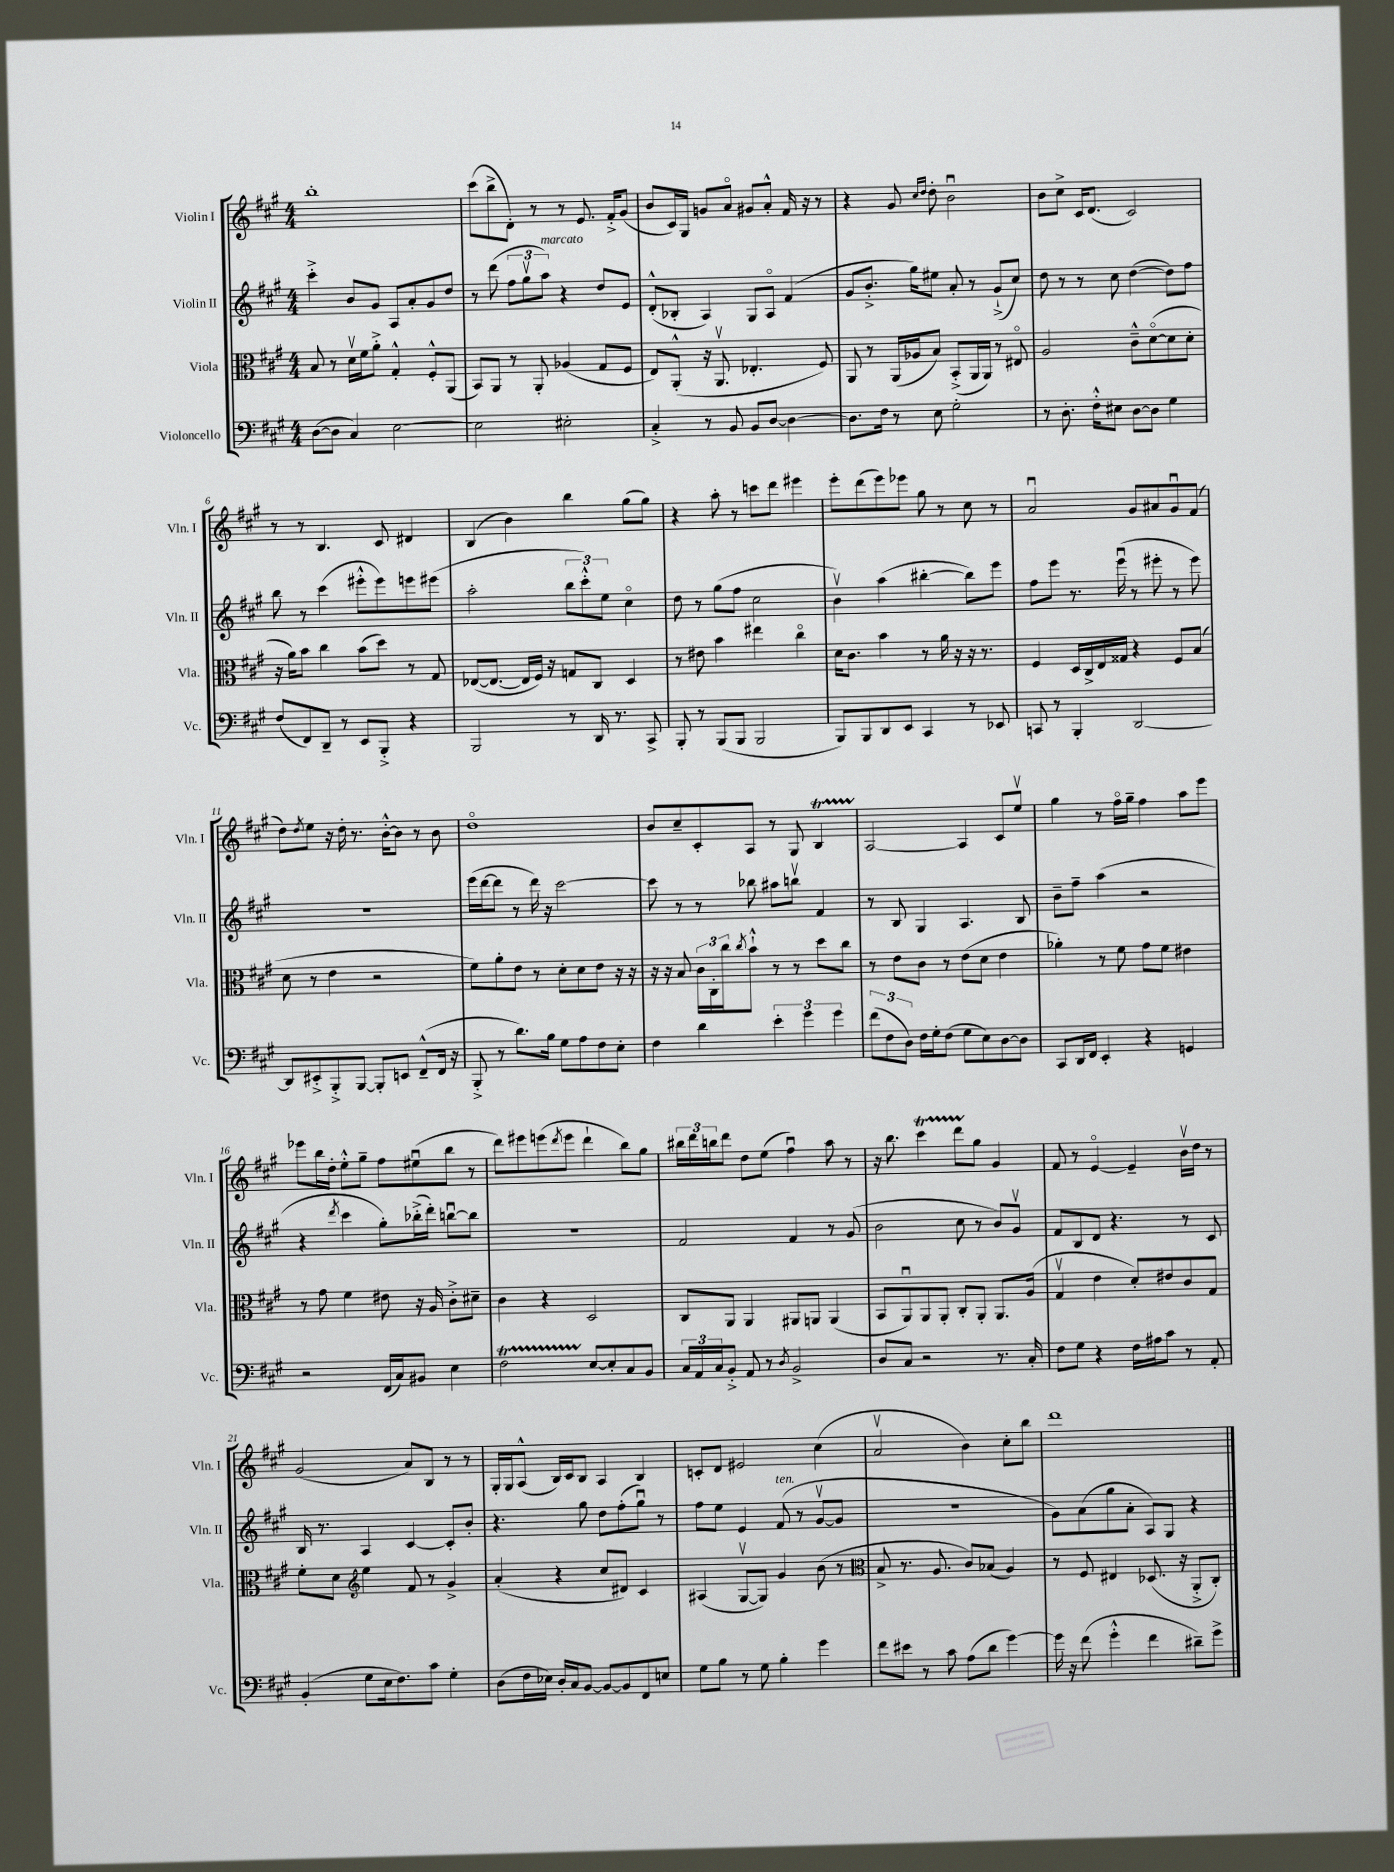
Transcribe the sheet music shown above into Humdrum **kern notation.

**kern	**kern	**kern	**kern
*part4	*part3	*part2	*part1
*staff4	*staff3	*staff2	*staff1
*I"Violoncello	*I"Viola	*I"Violin II	*I"Violin I
*I'Vc.	*I'Vla.	*I'Vln. II	*I'Vln. I
*clefF4	*clefC3	*clefG2	*clefG2
*k[f#c#g#]	*k[f#c#g#]	*k[f#c#g#]	*k[f#c#g#]
*M4/4	*M4/4	*M4/4	*M4/4
=1	=1	=1	=1
([8D\L	8B/	4ccc#'^\	1bb'
8D\J]	8r	.	.
4C#/)	16dv\LL	8b/L	.
.	16f#\J	.	.
.	8a'^\J	8g#/J	.
[2E\	4G#'^^/	8A/L	.
.	.	8a'/	.
.	8F#'^^/L	8g#/	.
.	(8AA/J	8dd/J	.
=2	=2	=2	=2
2E\]	8BB/L)	8r	(8ccc#\L
.	8AA/J	(8ddd\	8bb^\
.	8r	12ff#\L	8d'\J)
.	.	12gg#v\	.
.	8AA'/	.	8r
!	!	!LO:TX:a:i:t=marcato	!
.	.	12aa\J)	.
2E#X'\	(4A-X/	4r	8r
.	.	.	8.e/
.	8G#/L	8dd/L	.
.	.	.	16f#'^/KL
.	8F#/J	8e/J	(8g#/J
=3	=3	=3	=3
4C#'^/	8E/L)	(8d'^^/L	8b/L
.	(8AA'^^/J	8B-X'/J	16c#/L)
.	.	.	16G#/JJ
8r	16r	4A/)	8gn/L
.	8.AAv/	.	.
8BB/	.	.	8a/J
8BB/L	4.E-X'/	8G#/L	8g#X/L
[8D/J	.	8A/J	8a'^^/J
4D\_	.	(4f#/	16f#/
.	.	.	16r
.	8F#/)	.	8r
=4	=4	=4	=4
8.D\L]	8AA/	8g#/L	4r
.	8r	8.b'^/J	.
16F#\Jk	.	.	.
8r	(16AA/LL	.	8g#/
.	16A-X/J	16gg#\KL)	.
.	.	.	16qqcc#/LL
.	.	.	16qqdd/JJ
8E\	8B/J)	8ee#X\J	8dd'\
2G#'\	(8BB'^/L	8a'/	2bu\
.	16AA/L	8r	.
.	16AA/JJ)	.	.
.	8r	(8g#`^/L	.
.	8E#X/	8cc#/J)	.
=5	=5	=5	=5
8r	2A/	8dd\	8b\L
8.D'\	.	8r	8cc#^\J
.	.	8r	16c#/KL
16F#'^^\KL	.	.	(8.d/J
8E#X\J	.	8cc#\	.
[8D\L	8c#~^^\L	([4dd\	2c#/)
8D\J]	([8d\	.	.
4G#\	8d\]	8dd\L])	.
.	8d'\J	8ff#\J	.
!!LO:LB:g=z
=6	=6	=6	=6
(8F#/L	16r	8bb\	8r
.	16a\KL)	.	.
8FF#/)	8b\J	8r	8r
8DD~/J	4cc#\	(4ccc#\	4.B/
8r	.	.	.
8EE/L	(8b\L	8eee#X'^^\L	.
8BBB'^/J	8dd\J)	8eee#\)	8c#/
4r	8r	8eeen\	4d#X/
.	8G#/	(8eee#X\J	.
=7	=7	=7	=7
2BBB/	([8E-X/L	2aa'\	(4B/
.	8.E-/J_	.	.
.	.	.	4b\)
.	16E-/LL]	.	.
.	16F#/JJ)	.	.
.	16r	.	.
8r	8Gn/L	12bb\L	4bb\
.	.	12ccc#'^^\)	.
16DD/	8C#/J	.	.
.	.	12ee\J	.
8.r	.	.	.
.	4D/	4cc#\	(8gg#\L
8CC#^/	.	.	8gg#\J)
=8	=8	=8	=8
8BBB'/	8r	8dd\	4r
8r	8e#X\	8r	.
(8BBB/L	4b\	(8gg#\L	8aa'\
8BBB/J	.	8ff#\J	8r
2BBB/	4ee#X\	2cc#\	8cccn\L
.	.	.	8ddd\J
.	4cc#\	.	4eee#X\
=9	=9	=9	=9
8BBB/L)	16d\KL	4bv\)	8eee'\L
.	8.c#\J	.	.
8BBB/	.	.	(8ddd\
8DD/	4b\	(4aa\	8eee\)
8EE/J	.	.	8eee-X\J
4CC#/	8r	[4bb#X'\	8gg#\
.	16a\	.	8r
.	16r	.	.
8r	16r	8bb#\L])	8cc#\
.	8.r	.	.
8EE-X/	.	8eee\J	8r
=10	=10	=10	=10
8CCn/	4F#/	8ff#\L	2au/
8r	.	8eee\J	.
4BBB'/	16D/LL	8.r	.
.	16C#^/	.	.
.	16E/	.	.
.	16G##X/JJ	(16eeeu\	.
[2DD/	4r	8r	8g#/L
.	.	8eee#X'\	8a#X/
.	8F#/L	8r	8g#u/
.	(8B/J	8eee#\)	(8f#/J
!!LO:LB:g=z
=11	=11	=11	=11
8DD/L]	8d\	1r	8dd\L)
.	.	.	8qdd/
8EE#X'^/	8r	.	8ee\J
8BBB'^/	4e\	.	16r
.	.	.	16dd'\
[8BBB/J	.	.	8.r
8BBB'/L]	2r	.	.
.	.	.	[16b'^^\KL
8EEn/J	.	.	8b\J]
(8FF#~^^/L	.	.	8r
16FF#/Jk	.	.	8b\
16r	.	.	.
=12	=12	=12	=12
8BBB'^/	8f#\L)	(16eee\LL	1dd
.	.	[16ddd\J	.
8r	8a'\	8ddd\J]	.
8.d\L)	8e\J	8r	.
.	8r	16ddd\)	.
16B\Jk	.	16r	.
8G#\L	8d'\L	[2ccc#\	.
8A\	8d\	.	.
8F#\	8e\J	.	.
8E'\J	16r	.	.
.	16r	.	.
=13	=13	=13	=13
4F#\	16r	8ccc#\]	8b/L
.	16r	.	.
.	8B/	8r	8cc#~/
4d\	24c#\LL	8r	8c#'/
.	24C#'\	.	.
.	24cc#\J	.	.
.	8qcc#/	.	.
.	8b`^^\J	8bb-X\	8A/J
6e'\	8r	8aa#X\L	8r
.	8r	8bbnv\J	8G#/
6g#\	.	.	.
.	8dd\L	4f#/	4BT/
6g#\	.	.	.
.	8cc#\J	.	.
=14	=14	=14	=14
(12f#\L	8r	8r	[2A/
12F#\	.	.	.
.	8e\L	8B/	.
12D\J)	.	.	.
16F#\LL	8c#\J	4G#/	.
16G#'\J	.	.	.
(8F#\J	8r	.	.
8G#\L	(8e\L	4.A/	4A/]
8E\)	8d\J	.	.
[8D\	4e\	.	8c#/L
8D\J]	.	8B/	8eev/J
=15	=15	=15	=15
8CC#/L	4a-X'\)	8b~\L	4gg#\
16DD/L	.	8ff#~\J	.
16FF#/JJ	.	.	.
4EE'/	8r	(4aa\	8r
.	8f#\	.	16ff#\LL
.	.	.	16gg#~\JJ
4r	8g#\L	2r	4ff#\
.	8f#\J	.	.
4GGn/	4e#X\	.	8aa\L
.	.	.	8eee\J
!!LO:LB:g=z
=16	=16	=16	=16
2r	8r	4r	8eee-X\L
.	8g#\	.	16bb\L
.	.	.	16dd'\JJ
.	.	8qddd/	.
.	4f#\	4ccc#\	8ee'^^\L
.	.	.	8gg#~\J
(16FF#/LL	8e#X\	8gg#'\L)	8ff#\L
16C#/J)	.	.	.
8BB#X/J	16r	(16bb-X'^\L	(8ee#Xu\
.	16A/	16ddd'\JJ)	.
4E\	8c#'^\L	[8bbnu\L	8bb\J
.	8d#X~\J	8bb\J]	8r
=17	=17	=17	=17
2F#T\	4c#\	1r	8ddd\L)
.	.	.	8eee#X\
.	4r	.	(8eeen\
.	.	.	8qddd/
.	.	.	8eee\J
[8E/L	2D/	.	4ddd`\
8E'/]	.	.	.
8C#/	.	.	8bb\L)
8BB/J	.	.	8gg#\J
=18	=18	=18	=18
24C#/LL	8C#/L	2f#/	24bb#X\LL
24AA/	.	.	24ddd\
24C#/J	.	.	24bbn\J
8BB'^/J	8AA/J	.	8ddd\J
8AA/	4AA/	.	8dd\L
8r	.	.	(8ee\J
8qD/	.	.	.
2BB^/	8AA#X/L	4f#/	4ff#u\)
.	8AAn/J	.	.
.	(4AA/	8r	8aa\
.	.	(8g#/	8r
=19	=19	=19	=19
8D/L	8BB/L	2b\	16r
.	.	.	8.bb\
8C#/J	8AAu/)	.	.
2r	8AA/	.	4ccc#t\
.	8AA'/J	.	.
.	8C#'/L	8cc#\	8dddTTT\L
.	8AA'/J	8r	8gg#\J
8.r	8.AA/L	8b/L)	4g#/
.	.	8g#v/J	.
16C#'/	(16A/Jk	.	.
=20	=20	=20	=20
8F#\L	4G#v/	8f#/L	8f#/
8G#\J	.	8B/	8r
4r	4e\	8d/J	[4e/
.	.	4.r	.
16F#\LL	8d'/L)	.	4e~/]
16A#X\J	.	.	.
8c#\J	8e#X/	.	.
8r	8c#/	8r	16bv\LL
.	.	.	16dd\JJ
8AA'/	8G#/J	8c#/	8r
!!LO:LB:g=z
=21	=21	=21	=21
(4BB'/	8f#'\L	16B/	(2g#/
.	.	8.r	.
.	8d\J	.	.
*	*clefG2	*	*
8G#\L	4ee\	4A/	.
16E\k	.	.	.
8.F#\)	.	.	.
.	8f#/	[4c#/	8a/L)
8c#\J	8r	.	8B/J
4G#'\	4g#^/	8c#'/L]	8r
.	.	8b'/J	8r
=22	=22	=22	=22
(8D\L	(4a'/	4.r	16G#'/LL
.	.	.	16G#/J
16F#\L	.	.	(8A^^/J
16E-X\JJ)	.	.	.
16D'/LL	4r	.	16B/LL)
16C#/J	.	.	16c#/J
[8BB/J	.	8gg#\	8B/J
8BB/L_	8cc#/L	8dd\L	4A/
8BB/]	8d#X/J)	(8ff#'\	.
8FF#/	4c#/	8gg#u\J)	4B/
8En/J	.	8r	.
=23	=23	=23	=23
8G#\L	(4A#X/	8ff#\L	8cn'/L
8B\J	.	8ee\J	8d/J
8r	[8G#v/L	4e/	2e#X/
8G#\	8G#/J])	.	.
!	!	!LO:TX:a:i:t=ten.	!
4B'\	4g#/	(8f#/	.
.	.	8r	.
4g#\	(8b\	[8g#v/L	(4cc#\
.	8r	8g#/J]	.
=24	=24	=24	=24
*	*clefC3	*	*
8f#\L	8B^/	1r	2av/
8e#X\J	8.r	.	.
8r	.	.	.
.	8.A/	.	.
8c#\	.	.	.
(8A\L	8c#/L)	.	4b\)
8d\J	(8B-X/J	.	.
[4g#\)	4A/)	.	8cc#'\L
.	.	.	8bb\J
=25	=25	=25	=25
16g#\]	8r	8g#\L)	1ddd
16r	.	.	.
(8f#\	8F#/	(8a\	.
4g#'^^\	4E#X/	8gg#\	.
.	.	8a'\J	.
4f#\	(8.D-X/	8A/L)	.
.	.	8G#/J	.
.	16r	.	.
8d#X~\L)	8AA'^/L	4r	.
8g#^\J	8C#'/J)	.	.
==	==	==	==
*-	*-	*-	*-
